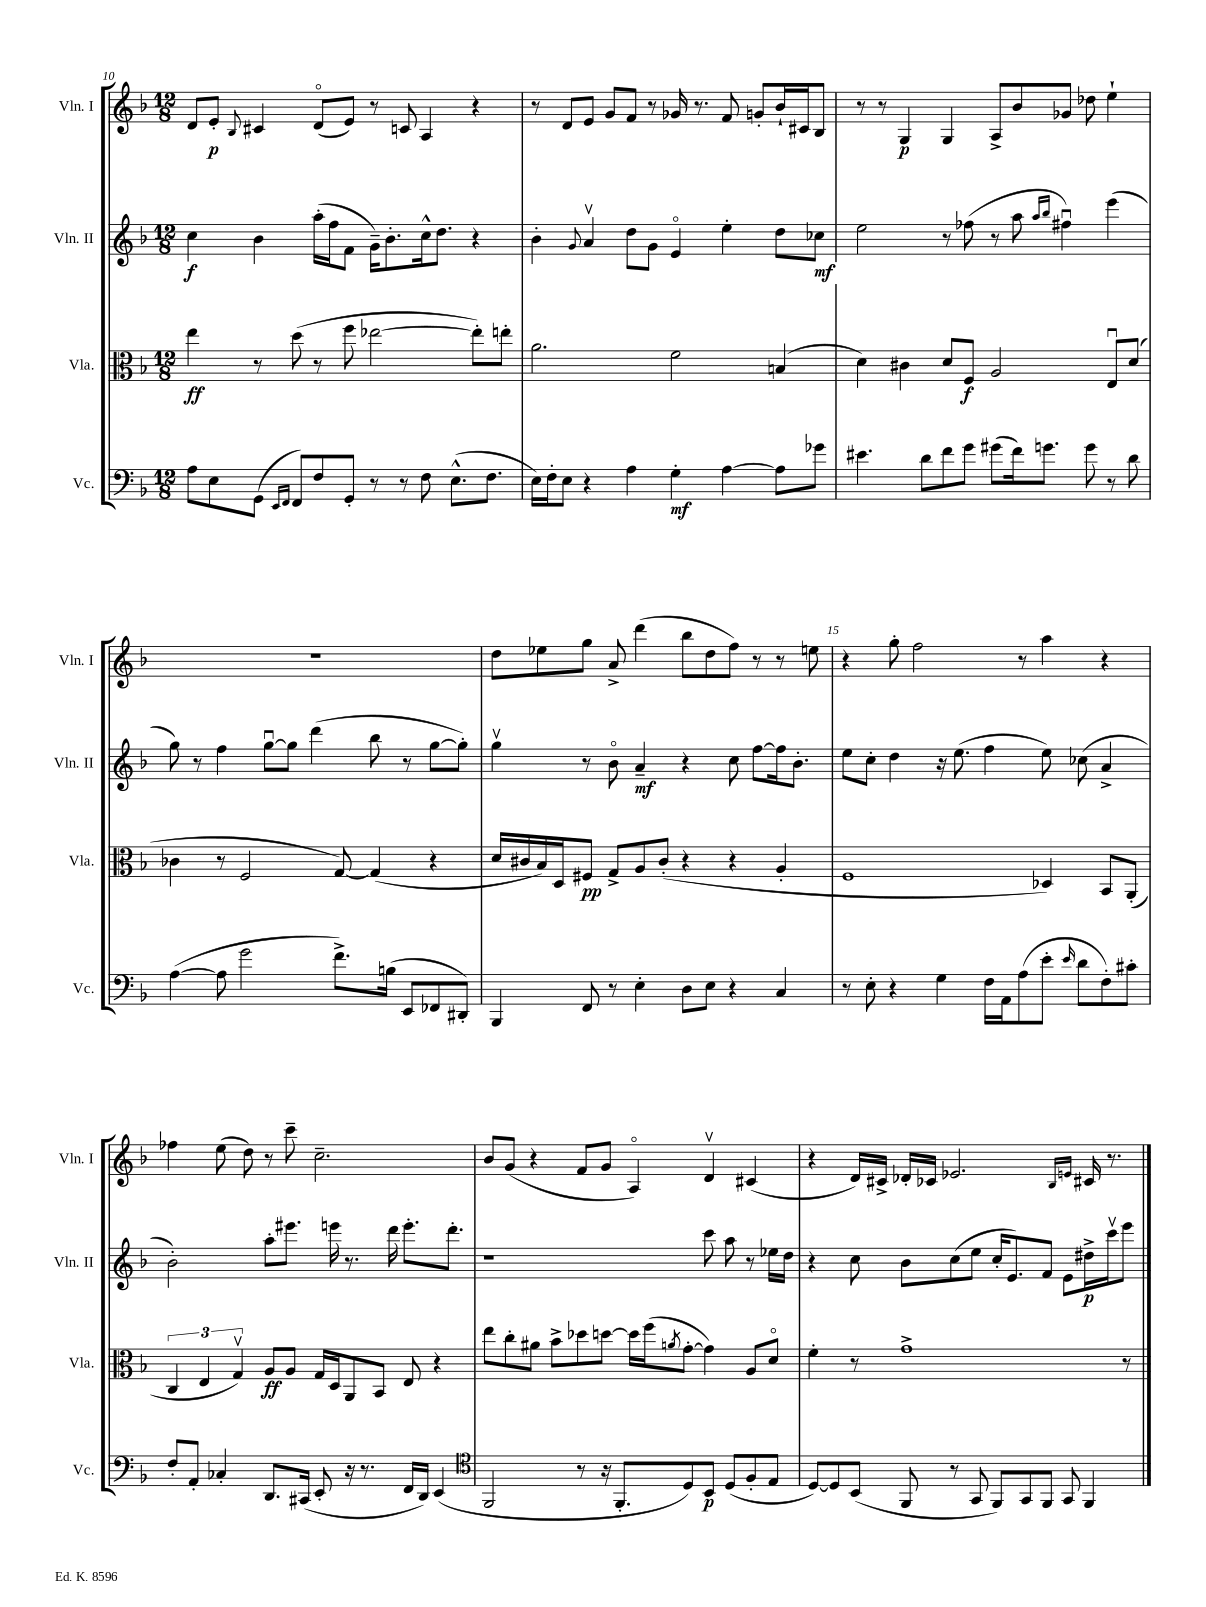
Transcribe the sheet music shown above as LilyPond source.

<<
\new StaffGroup <<
\new Staff = "s0" \with { instrumentName = "Vln. I" shortInstrumentName = "Vln. I" } {
    \clef treble \key f \major \numericTimeSignature \time 12/8
    d'8 e'8-.\p \appoggiatura { bes8 } cis'4 d'8\flageolet( e'8) r8 c'8 a4 r4 |
    r8 d'8 e'8 g'8 f'8 r8 ges'16 r8. f'8 g'8-. bes'16-! cis'16 bes8 |
    r8 r8 g4\p g4 a8-> bes'8 ges'8 des''8 e''4-! |
    R1. |
    d''8 ees''8 g''8 a'8-> d'''4( bes''8 d''8 f''8) r8 r8 e''8 |
    r4 g''8-. f''2 r8 a''4 r4 |
    fes''4 e''8( d''8) r8 c'''8-- c''2.-- |
    bes'8 g'8( r4 f'8 g'8 a4\flageolet) d'4\upbow cis'4( |
    r4 d'16) cis'16-> des'16-. ces'16 ees'2. \grace { bes16 e'16 } cis'16 r8. \bar "|." |
}
\new Staff = "s1" \with { instrumentName = "Vln. II" shortInstrumentName = "Vln. II" } {
    \clef treble \key f \major \numericTimeSignature \time 12/8
    c''4\f bes'4 a''16-.( f''16 f'8 g'16--) bes'8.-. c''16-^ d''8. r4 |
    bes'4-. \appoggiatura { g'8 } a'4\upbow d''8 g'8 e'4\flageolet e''4-. d''8 ces''8\mf |
    e''2 r8 fes''8( r8 a''8 \grace { a''16 bes''16 } fis''4\downbow) e'''4( |
    g''8) r8 f''4 g''8~\downbow g''8 d'''4( bes''8 r8 g''8~ g''8-.) |
    g''4\upbow r8 bes'8\flageolet a'4--\mf r4 c''8 f''8~ f''16 bes'8.-. |
    e''8 c''8-. d''4 r16 e''8.( f''4 e''8) ces''8( a'4-> |
    bes'2-.) a''8-. eis'''8. e'''16 r8. d'''16 e'''8.-. d'''8.-. |
    r1 c'''8 a''8 r8 ees''16 d''16 |
    r4 c''8 bes'8 c''8( e''8 c''16-. e'8.) f'8 e'8 dis''16->\p c'''16\upbow e'''8 \bar "|." |
}
\new Staff = "s2" \with { instrumentName = "Vla." shortInstrumentName = "Vla." } {
    \clef alto \key f \major \numericTimeSignature \time 12/8
    e''4\ff r8 d''8( r8 f''8 ees''2~ ees''8-.) e''8-. |
    a'2. f'2 b4( |
    d'4) cis'4 d'8 f8\f a2 e8\downbow d'8( |
    ces'4 r8 f2 g8~) g4( r4 |
    d'16 cis'16 bes16) d16 fis8\pp g8-> a8 cis'8-.( r4 r4 a4-. |
    f1 des4) bes,8 a,8-.( |
    \tuplet 3/2 { c4 e4 g4\upbow) } a8\ff a8 g16 d16 a,8 bes,8 e8 r4 |
    e''8 c''8-. ais'8 bes'8-> des''8 d''8~ d''16 f''16( \acciaccatura { a'8 } g'8~-. g'4) a8 d'8\flageolet |
    f'4-. r8 g'1-> r8 \bar "|." |
}
\new Staff = "s3" \with { instrumentName = "Vc." shortInstrumentName = "Vc." } {
    \clef bass \key f \major \numericTimeSignature \time 12/8
    a8 e8 g,8( \grace { e,16 f,16 } f,8) f8 g,8-. r8 r8 f8 e8.-^( f8. |
    e16) f16-. e8 r4 a4 g4-.\mf a4~ a8 ges'8 |
    eis'4. d'8 f'8 g'8 gis'8( f'16) g'8. g'8 r8 d'8 |
    a4~( a8 g'2 f'8.->) b16( e,8 fes,8 dis,8-.) |
    bes,,4 f,8 r8 e4-. d8 e8 r4 c4 |
    r8 e8-. r4 g4 f16 a,16 a8( e'8-. \grace { e'16 } d'8 f8-.) cis'8-. |
    f8-. a,8-. ces4-. d,8. cis,16( e,8-. r16 r8. f,16 d,16) e,4( |
    \clef tenor f,2 r8 r16 f,8.-. d8) bes,8\p d8( f8-. e8 |
    d8~) d8 bes,8( f,8 r8 g,8 f,8) g,8 f,8 g,8 f,4 \bar "|." |
}
>>
>>
\layout { \context { \Score currentBarNumber = #10 \override BarNumber.break-visibility = ##(#f #t #t) barNumberVisibility = #(every-nth-bar-number-visible 5) } }
